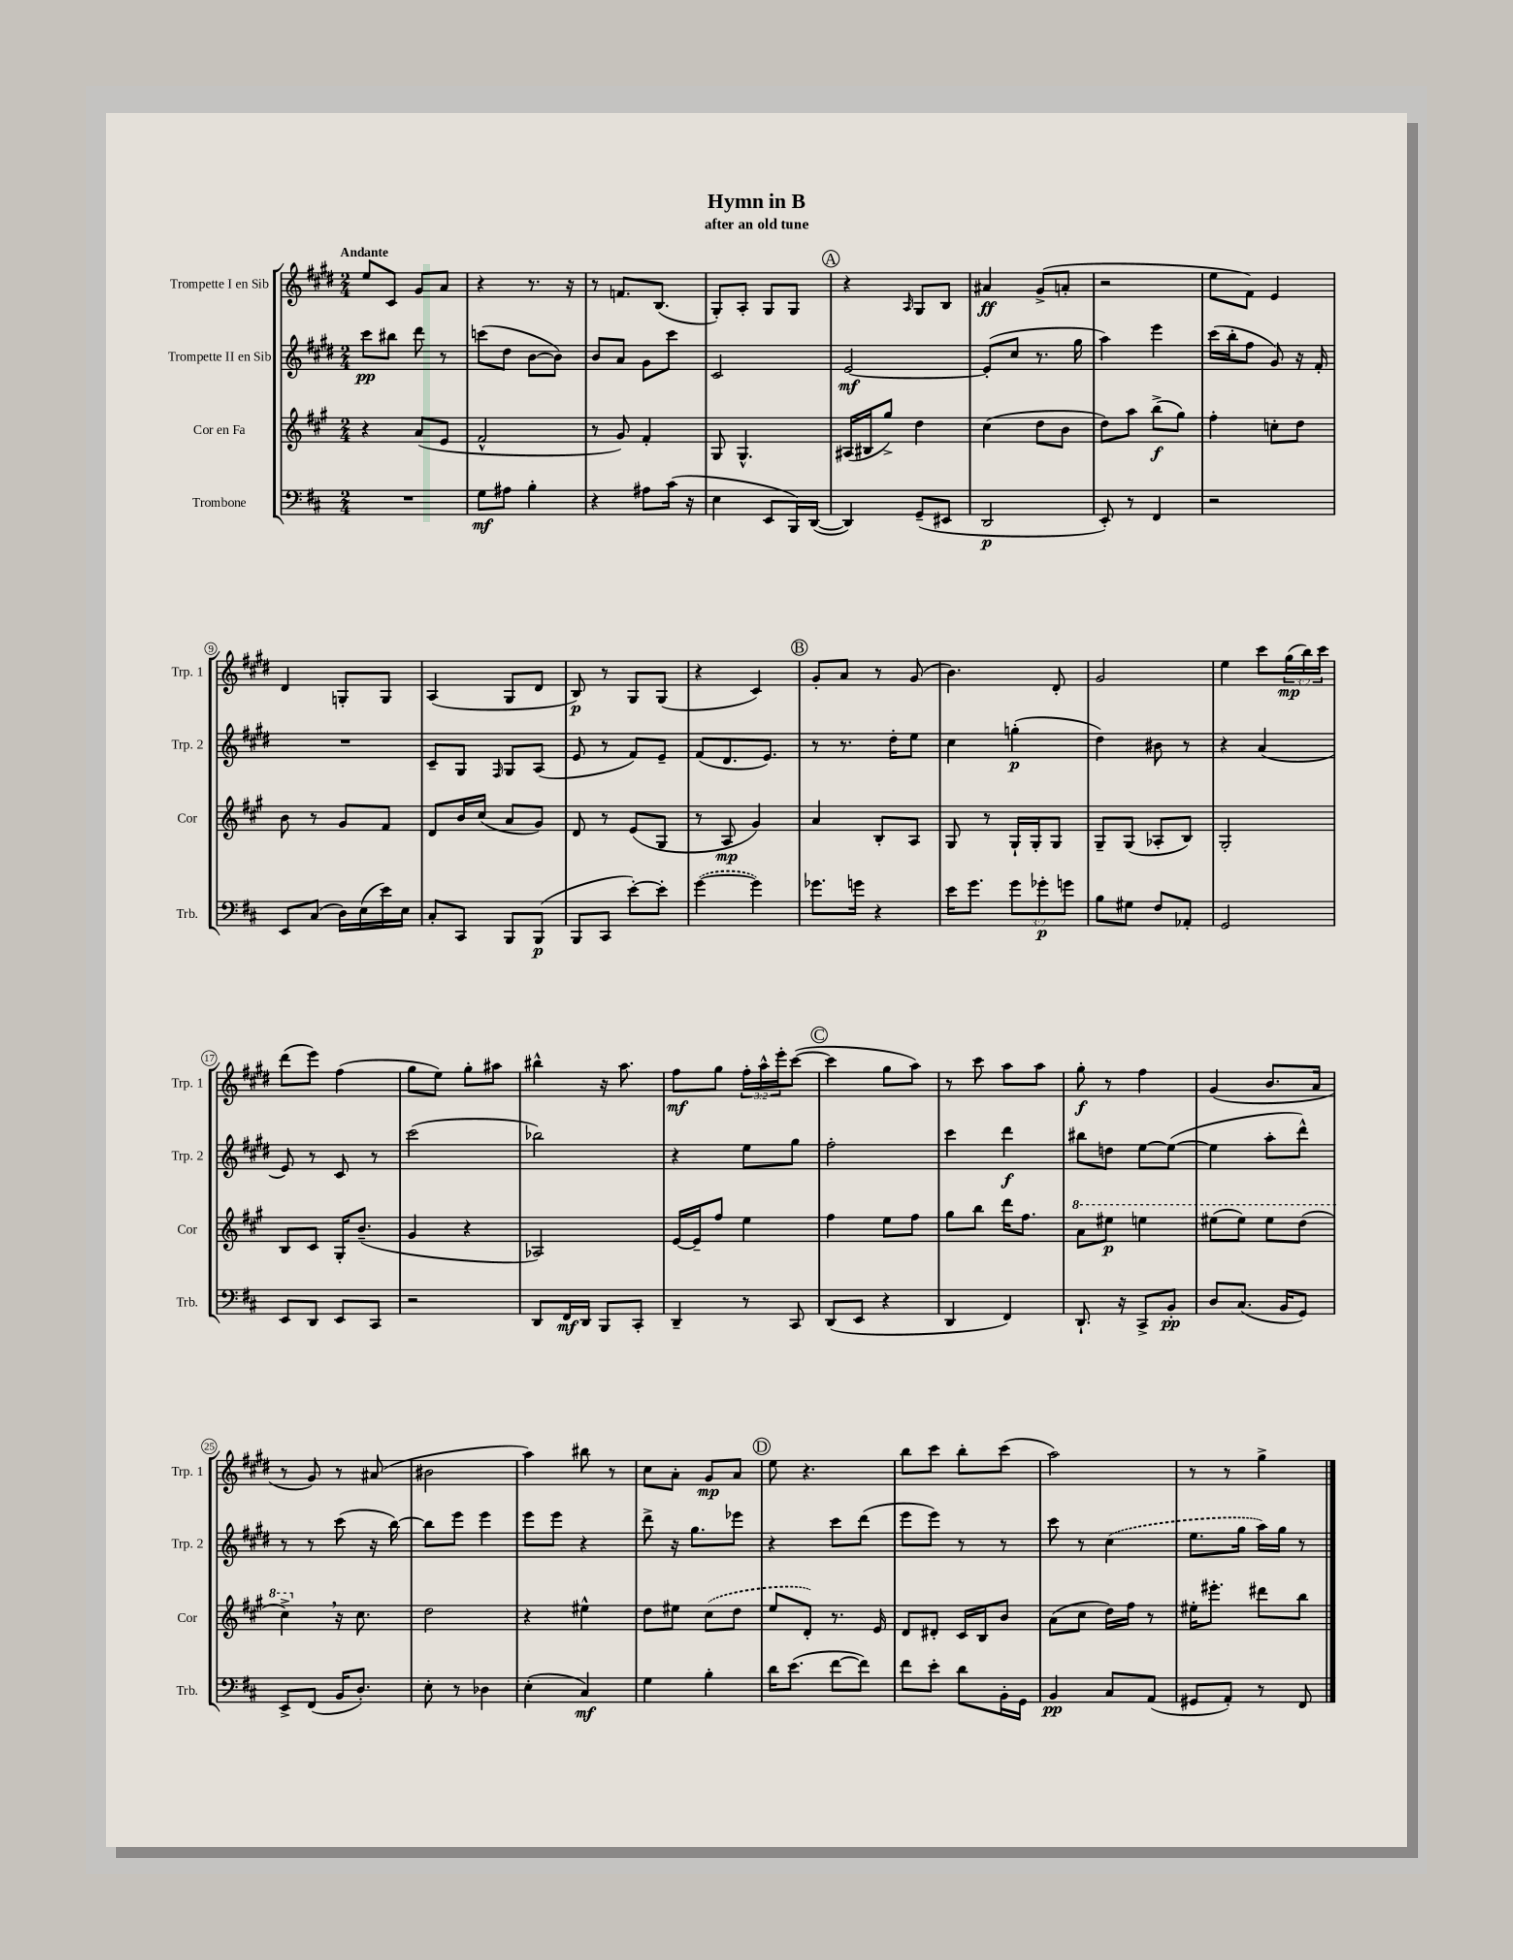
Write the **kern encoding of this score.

**kern	**kern	**kern	**kern
*staff4	*staff3	*staff2	*staff1
*clefF4	*clefG2	*clefG2	*clefG2
*k[f#c#]	*k[f#c#g#]	*k[f#c#g#d#]	*k[f#c#g#d#]
*M2/4	*M2/4	*M2/4	*M2/4
2r	4r	8ccc#	8ee
.	.	8bb#	8c#
.	(8a	8ddd#	8g#
.	8e	8r	8a
=	=	=	=
8G	2f#^^	(8ccc	4r
8A#	.	8dd#	.
4B'	.	[8b	8.r
.	.	8b])	.
.	.	.	16r
=	=	=	=
4r	8r	8b	8r
.	8g#)	8a	8.f
8A#	4f#'	8g#	.
.	.	.	(8.B
(16c#	.	8ccc#	.
16r	.	.	.
=	=	=	=
4E	8G#	2c#	8G#')
.	4.G#^^	.	8A'
8EE	.	.	8G#
16BBB)	.	.	8G#
([16DD	.	.	.
=	=	=	=
4DD])	(16A#	[2e	4r
.	16B#	.	.
.	8gg#^)	.	.
.	.	.	16qqA
(8GG~	4dd	.	8G#
8EE#	.	.	8B
=	=	=	=
2DD	(4cc#	(8e']	4a#
.	.	8cc#	.
.	8dd	8.r	(8g#^
.	8b	.	8a'
.	.	16gg#	.
=	=	=	=
8EE')	8dd)	4aa)	2r
8r	8aa	.	.
4FF#	(8bb^	4eee	.
.	8gg#)	.	.
=	=	=	=
2r	4ff#'	(16ccc#	8ee
.	.	16bb'	.
.	.	8ff#	8f#)
.	8cc'	8g#)	4e
.	8dd	16r	.
.	.	16f#'	.
=	=	=	=
8EE	8b	2r	4d#
(8C#	8r	.	.
16D)	8g#	.	8G'
(16E	.	.	.
16e)	8f#	.	8G
16E	.	.	.
=	=	=	=
8C#'	8d	8c#~	(4A
8CC#	16b	8G#	.
.	(16cc#	.	.
.	.	16qqF#	.
8BBB	8a	8G#	8G#
(8BBB	8g#)	(8A	8d#
=	=	=	=
8BBB	8d	8e	8B)
8CC#	8r	8r	8r
[8e')	(8e	8f#)	8G#
8e']	8G#	8e~	(8G#
=	=	=	=
([4g	8r	(8f#	4r
.	8A	8.d#	.
4g])	4g#)	.	4c#)
.	.	8.e)	.
=	=	=	=
8.g-	4a	8r	8g#'
.	.	8.r	8a
16g	.	.	.
4r	8B'	.	8r
.	.	16dd#'	.
.	8A	8ee	(8g#
=	=	=	=
16e	8G#	4cc#	4.b)
8.g	.	.	.
.	8r	.	.
12g	16G#`	(4gg'	.
.	16G#'	.	.
12g-'	.	.	.
.	8G#	.	8d#'
12g	.	.	.
=	=	=	=
8B	8G#~	4dd#)	2g#
8G#	(8G#	.	.
8F#	8A-'	8b#	.
8AA-'	8B)	8r	.
=	=	=	=
2GG	2G#'	4r	4ee
.	.	(4a	8ccc#
.	.	.	(24gg#
.	.	.	24bb)
.	.	.	24ccc#
=	=	=	=
8EE	8B	8e)	(8ddd#
8DD	8c#	8r	8eee)
8EE	16G#'	8c#	(4ff#
.	(8.b~	.	.
8CC#	.	8r	.
=	=	=	=
2r	4g#	(2ccc#	8gg#
.	.	.	8ee)
.	4r	.	8gg#'
.	.	.	8aa#
=	=	=	=
8DD	2A-)	2bb-)	4bb#^^
16FF#	.	.	.
16DD	.	.	.
8BBB	.	.	16r
.	.	.	8.aa
8CC#'	.	.	.
=	=	=	=
4DD~	[16e	4r	8ff#
.	16e~]	.	.
.	8ff#	.	8gg#
8r	4ee	8ee	24ff#'
.	.	.	24aa^^
.	.	.	24eee'
8CC#	.	8gg#	([8ccc#
=	=	=	=
(8DD	4ff#	2ff#'	4ccc#]
8EE	.	.	.
4r	8ee	.	8gg#
.	8ff#	.	8aa)
=	=	=	=
4DD	8gg#	4ccc#	8r
.	8bb	.	8ccc#
4FF#)	16ddd	4ddd#	8aa
.	8.ff#	.	.
.	.	.	8aa
=	=	=	=
8.DD`	8aa	8bb#	8gg#'
.	8eee#	8dd	8r
16r	.	.	.
8CC#^	4eee	[8ee	4ff#
8BB'	.	(8ee_	.
=	=	=	=
8D	(8eee#	4ee]	(4g#
(8.C#	8eee#)	.	.
.	8eee#	8aa'	8.b
16BB	.	.	.
8GG)	(8ddd	8ddd#^^)	.
.	.	.	16a
=	=	=	=
8EE^	4ccc#^)	8r	8r
(8FF#	.	8r	8g#)
16BB	16r	(8ccc#	8r
8.D')	8.cc#	.	.
.	.	16r	(8a#
.	.	[16bb)	.
=	=	=	=
8E'	2dd	8bb]	2b#
8r	.	8eee	.
4D-	.	4eee	.
=	=	=	=
(4E'	4r	8eee	4aa)
.	.	8eee	.
4C#)	4ee#^^	4r	8bb#
.	.	.	8r
=	=	=	=
4G	8dd	8ddd#^	8cc#
.	8ee#	16r	8a'
.	.	8.gg#	.
4B'	(8cc#	.	8g#
.	8dd	8eee-	8a
=	=	=	=
16d	8ee	4r	8ee
(8.e	.	.	.
.	8d')	.	4.r
[8f#	8.r	8ccc#	.
8f#])	.	(8ddd#	.
.	16e	.	.
=	=	=	=
8f#	8d	8eee	8bb
8e'	8d#'	8eee)	8ccc#
8d	16c#	8r	8bb'
.	16B	.	.
16BB'	8b	8r	(8ccc#
16GG	.	.	.
=	=	=	=
4BB	(8a	8ccc#	2aa)
.	8cc#	8r	.
8C#	16dd)	(4cc#	.
.	16ff#	.	.
(8AA	8r	.	.
=	=	=	=
8GG#	16ee#'	8.ee	8r
.	8.eee#'	.	.
8AA')	.	.	8r
.	.	16gg#	.
8r	8ddd#	16aa)	4gg#^
.	.	16gg#	.
8FF#	8bb	8r	.
==	==	==	==
*-	*-	*-	*-
